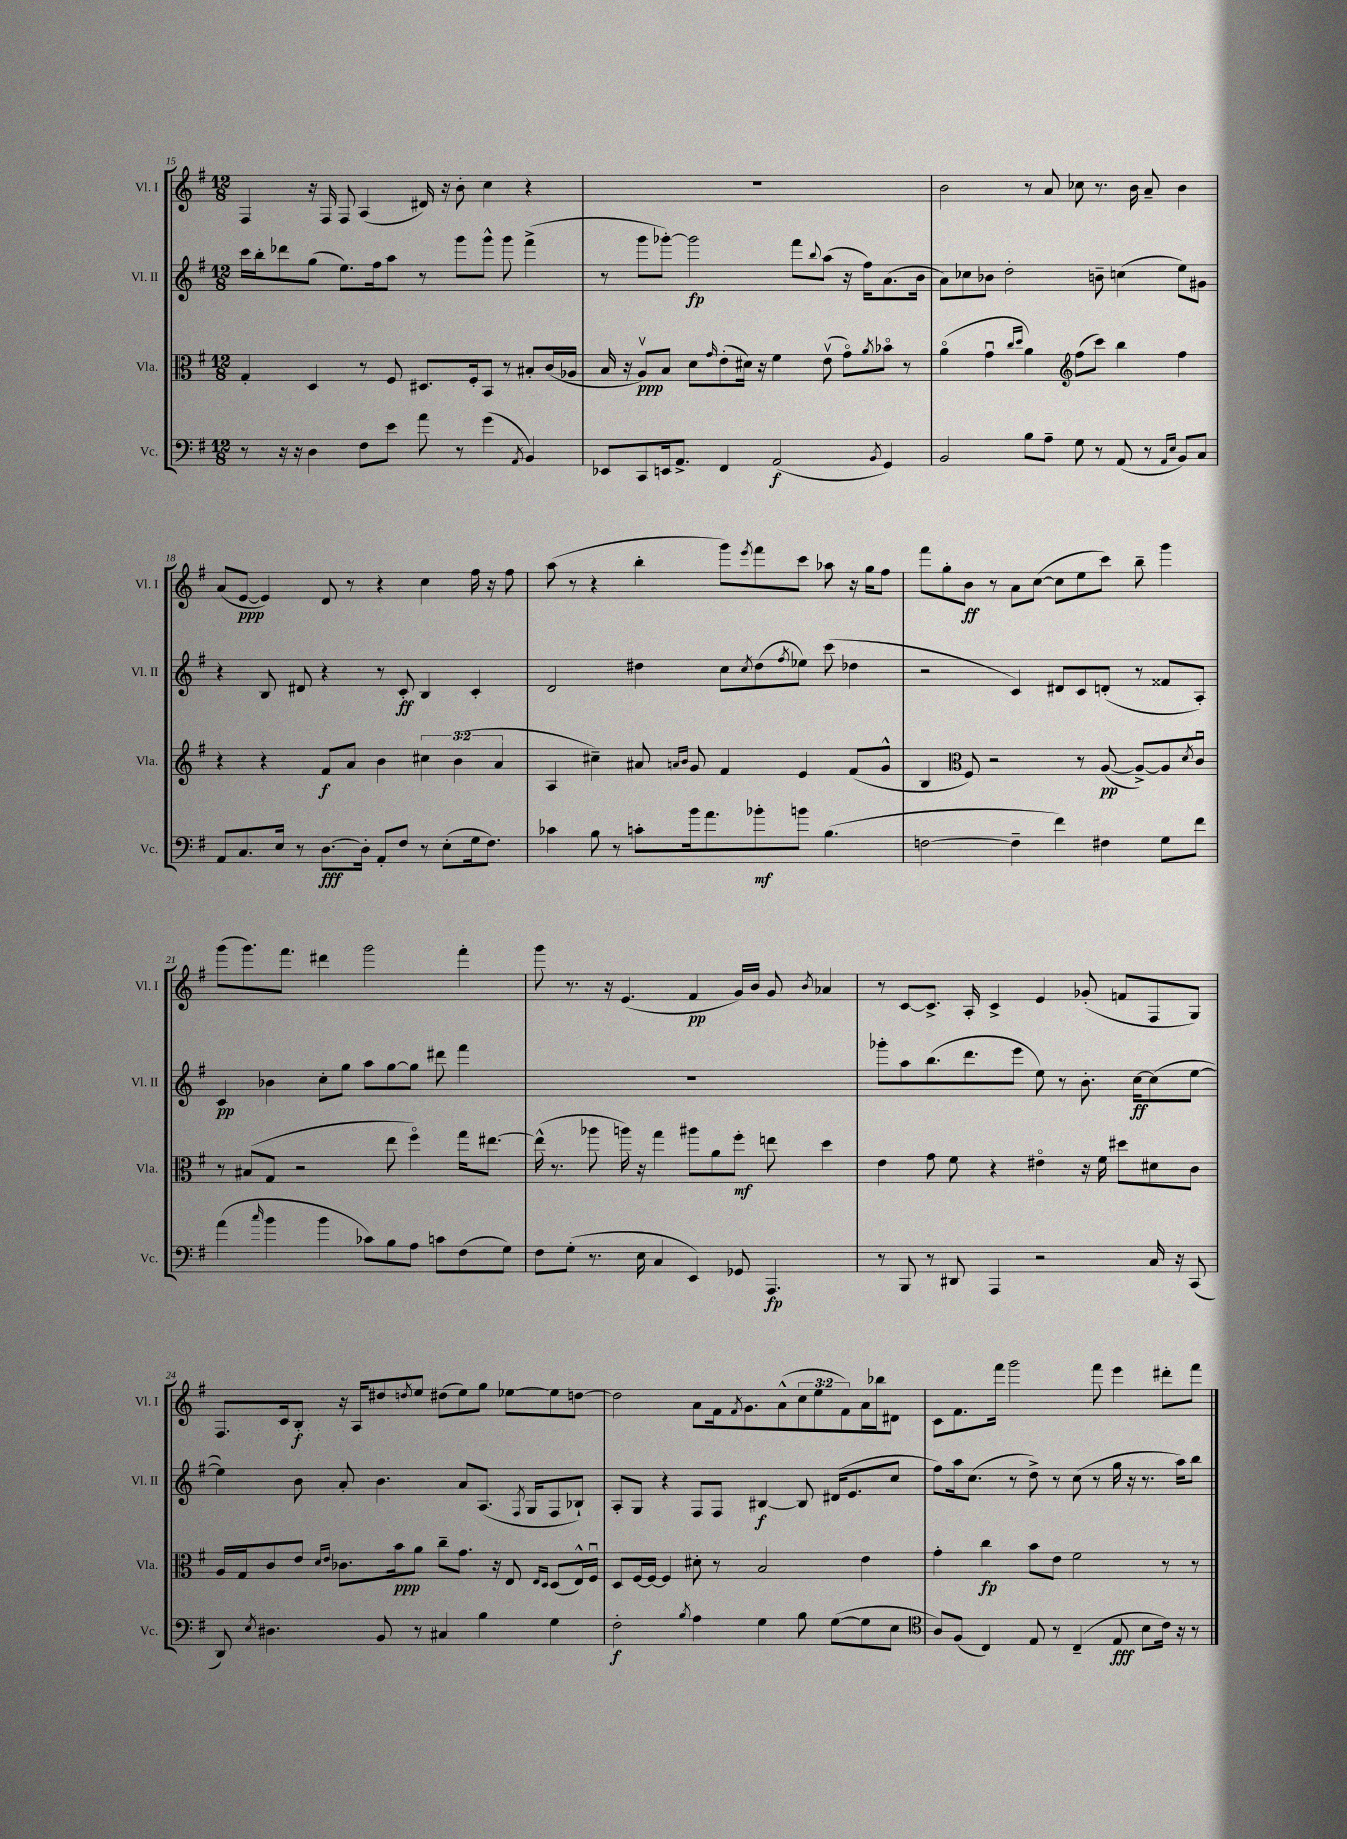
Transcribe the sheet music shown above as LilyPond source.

<<
\new StaffGroup <<
\new Staff = "s0" \with { instrumentName = "Vl. I" shortInstrumentName = "Vl. I" } {
    \clef treble \key g \major \numericTimeSignature \time 12/8 \override Staff.TupletNumber.text = #tuplet-number::calc-fraction-text
    fis4 r16 fis16 fis8 a4( dis'16) r16 b'8-. c''4 r4 |
    R1. |
    b'2 r8 a'8 ces''8 r8. b'16 a'8-- b'4 |
    a'8( e'8~\ppp e'4) d'8 r8 r4 c''4 fis''16 r16 fis''8 |
    a''8( r8 r4 b''4-. g'''8) \acciaccatura { e'''8 } fis'''8 c'''8 aes''8 r16 g''16 fis''8 |
    fis'''8 g''8-. b'8\ff r8 a'8 c''8~( c''8 e''8 c'''8) b''8-- g'''4 |
    g'''8( g'''8.) fis'''8. dis'''4 g'''2 fis'''4-. |
    g'''8 r8. r16 e'4.( fis'4\pp g'16) b'16 g'8 \acciaccatura { b'8 } aes'4 |
    r8 c'8~ c'8.-> a16-. c'4-> e'4 ges'8-.( f'8 fis8 g8) |
    fis8. c'16 b8-.\f r16 a16 dis''8 \acciaccatura { d''8 } e''8 dis''8( e''8) g''8 ees''8~ ees''8 d''8~ |
    d''2 a'8 fis'16 \acciaccatura { fis'8 } g'8. a'8-^( \tuplet 3/2 { c''8 e''8 fis'8) } a'16 bes''16 dis'8 |
    c'8 fis'8. fis'''16 g'''2 fis'''8 e'''4 dis'''8-. fis'''8 \bar "|." |
}
\new Staff = "s1" \with { instrumentName = "Vl. II" shortInstrumentName = "Vl. II" } {
    \clef treble \key g \major \numericTimeSignature \time 12/8
    c'''16 b''16-. des'''8 g''8( e''8.) fis''16 a''8 r8 g'''8 g'''8-^ g'''8 fis'''4->( |
    r8 g'''8 ges'''8~-.) ges'''2\fp fis'''8 \appoggiatura { b''8 } a''8( r16 fis''16) a'8.( b'16 |
    a'8) ces''8 bes'8 d''2-. b'8-- c''4( e''8) gis'8 |
    r4 b8 dis'8 r4 r8 c'8-.\ff b4 c'4-. |
    d'2 dis''4 c''8 \acciaccatura { c''8 } dis''8( \acciaccatura { fis''8 } ees''8) c'''8( des''4 |
    r2 c'4) dis'8 c'8 d'8-.( r8 fisis'8 a8-.) |
    c'4\pp bes'4 c''8-. g''8 a''8 g''8~ g''8 dis'''8 fis'''4 |
    R1. |
    ges'''8-. a''8 b''8.( d'''8. e'''8 e''8) r8 b'8.-. c''16~\ff c''8( e''8~ |
    e''4) b'8 a'8-. b'4. a'8 a8.( \acciaccatura { fis8 } g16 fis8 bes8-!) |
    a8-. g8 r4 fis8 fis8 bis4~\f bis8 dis'16( e'8. c''8 |
    fis''8) a''16 c''8.( r8 d''8->) r8 c''8( r8 g''16 r16 r8. a''16) b''8 \bar "|." |
}
\new Staff = "s2" \with { instrumentName = "Vla." shortInstrumentName = "Vla." } {
    \clef alto \key g \major \numericTimeSignature \time 12/8 \override Staff.TupletNumber.text = #tuplet-number::calc-fraction-text
    g4-. d4 r8 fis8 dis8. fis16-. b,8 r8 bis8-. c'16( aes16 |
    b16 r16 a8\upbow\ppp) b8 d'8 \grace { g'16 } e'8-.( dis'16) r16 fis'4 e'8\upbow( g'8\flageolet) \acciaccatura { a'8 } bes'8\flageolet r8 |
    a'4\flageolet( g'4\downbow \grace { c''16 d''16 } a'4) \clef treble fis''8( c'''8) b''4 fis''4 |
    r4 r4 fis'8\f a'8 b'4 \tuplet 3/2 { cis''4 b'4( a'4 } |
    a4 cis''4--) ais'8 \grace { a'16 b'16 } g'8 fis'4 e'4 fis'8( g'8-^ |
    b4 \clef alto fis8) r2 r8 a8~\pp( a8~->) a8 \acciaccatura { d'8 } c'8\downbow |
    r8 bis8( g8 r2 e''8 fis''4\flageolet) g''16 eis''8.~ |
    eis''16-^( r8. aes''8 a''16) r16 g''4 ais''8 a'8 fis''8-.\mf e''8 d''4 |
    e'4 g'8 fis'8 r4 eis'4\flageolet r16 fis'16 dis''8 dis'8 c'8 |
    a16 g16 c'8 e'8 \grace { d'16 e'16 } ces'8. b'16\ppp a'8 c''8-- g'8. r16 e8 \grace { e16 d16 } d8( e16-^) fis16\downbow |
    d8 fis16~ fis16~ fis4 dis'8-. r8 b2 e'4 |
    g'4-. c''4\fp b'8 e'8 fis'2 r8 r8 \bar "|." |
}
\new Staff = "s3" \with { instrumentName = "Vc." shortInstrumentName = "Vc." } {
    \clef bass \key g \major \numericTimeSignature \time 12/8
    r8 r16 r16 d4 fis8 e'8 a'8 r8 g'4( \acciaccatura { a,8 } b,4) |
    ees,8 c,8 e,16 a,8.-> fis,4 a,2\f( \acciaccatura { b,8 } g,4) |
    b,2 b8 a8-- g8 r8 a,8( r8 \grace { a,16 e16 } b,8) c8 |
    a,8 c8. e16 r8 d8.~\fff d16-. a,8-. fis8 r8 e8-.( g16 fis8.) |
    ces'4 b8 r8 c'8-. b'16 a'8. bes'8-.\mf b'8 b4.( |
    f2~ f4-- fis'4) fis4 g8 fis'8 |
    a'4( \grace { c''16 } b'4 b'4 ces'8) b8 a8 c'8 fis8( g8) |
    fis8 g8-.( r8. e16 c4 e,4) ges,8 a,,4.\fp |
    r8 b,,8 r8 dis,8 a,,4 r2 c16 r16 c,8( |
    d,8) \acciaccatura { e8 } dis4. b,8 r8 cis4 b4 g4 |
    fis2-.\f \acciaccatura { b8 } a4 g4 b8 g8~( g8 e8 |
    \clef tenor a8) fis8( c4) e8 r8 c4--( e8\fff b8 c'16) r16 r8 \bar "|." |
}
>>
>>
\layout { \context { \Score currentBarNumber = #15 } }
